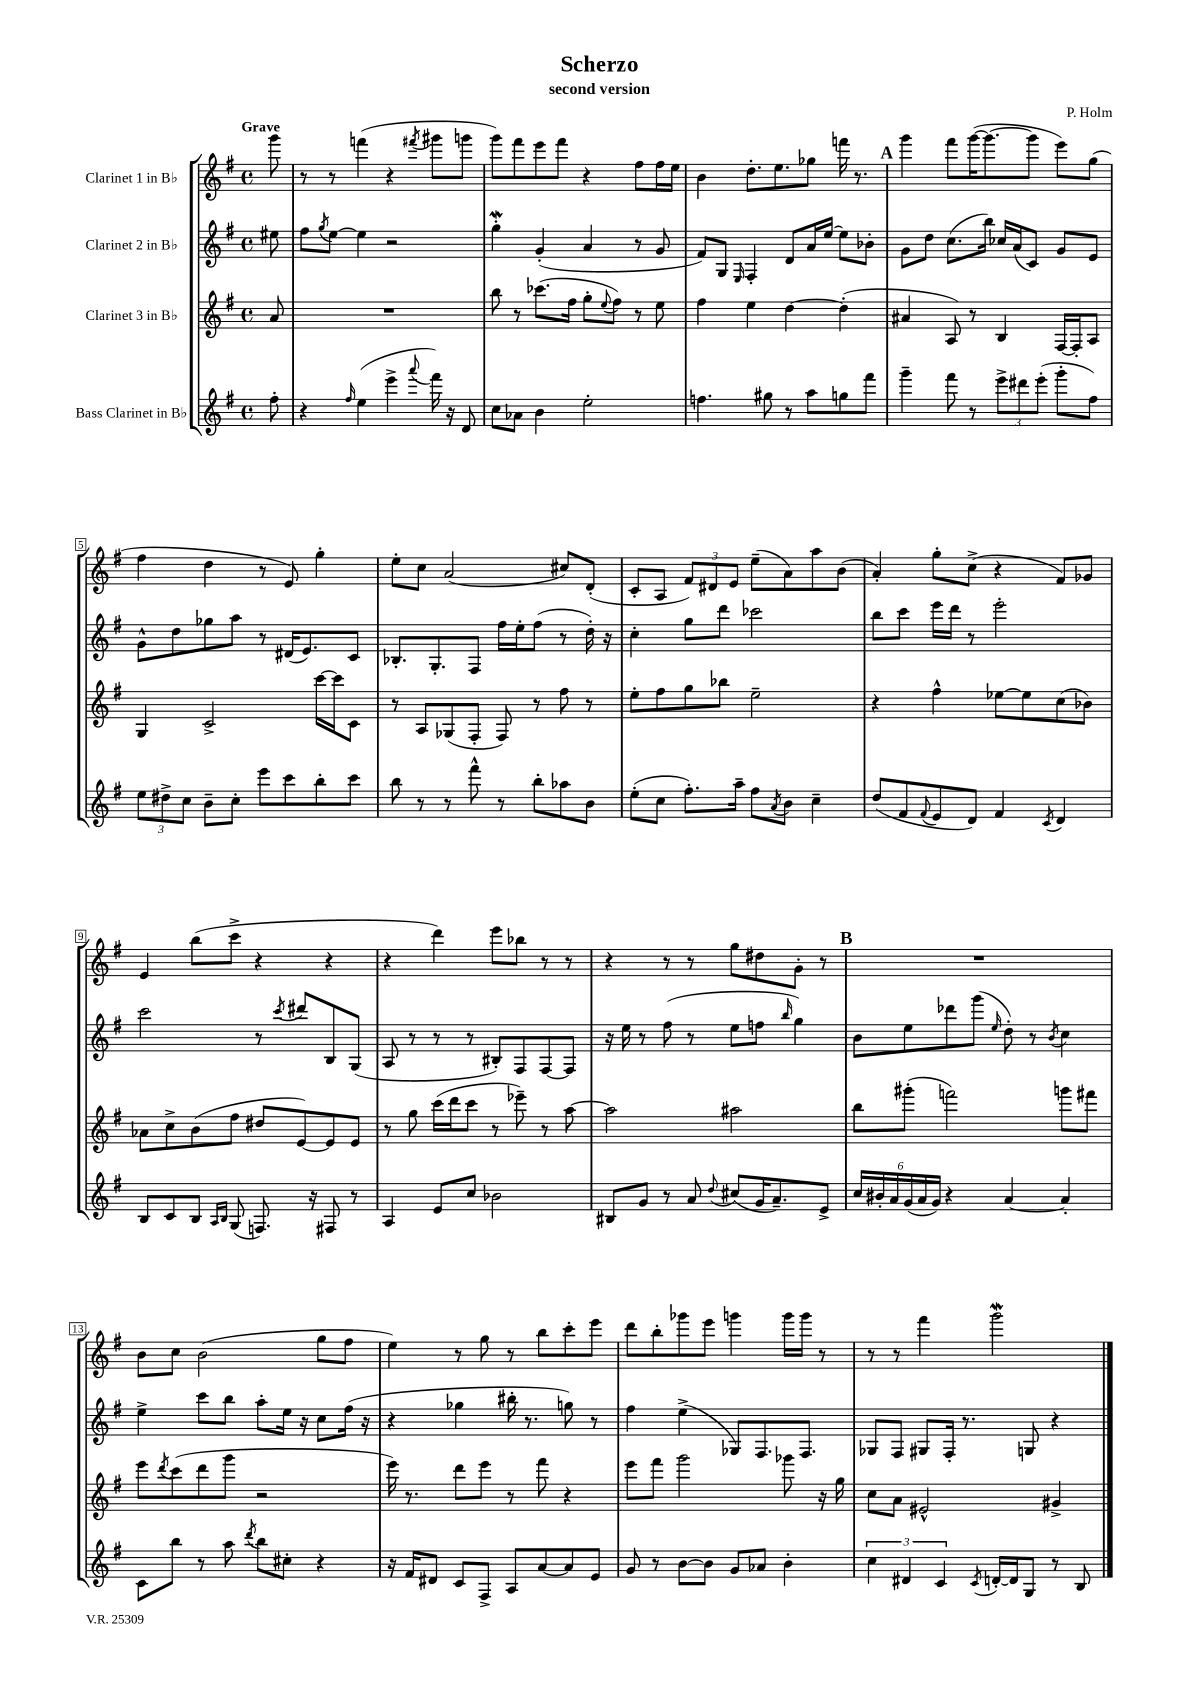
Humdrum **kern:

**kern	**kern	**kern	**kern
*part4	*part3	*part2	*part1
*staff4	*staff3	*staff2	*staff1
*I"Bass Clarinet in B♭	*I"Clarinet 3 in B♭	*I"Clarinet 2 in B♭	*I"Clarinet 1 in B♭
*clefG2	*clefG2	*clefG2	*clefG2
*k[f#]	*k[f#]	*k[f#]	*k[f#]
*M4/4	*M4/4	*M4/4	*M4/4
*met(c)	*met(c)	*met(c)	*met(c)
=	=	=	=
!	!	!	!LO:TX:a:B:t=Grave
8ff#'\	8a/	8ee#X\	8ggg\
=1	=1	=1	=1
4r	1r	8ff#\L	8r
.	.	8qgg/	.
.	.	[8ee\J	8r
16qqff#/	.	.	.
(4ee\	.	4ee\]	(4fffn\
4eee^\	.	2r	4r
8qqaaa/	.	.	8qfff#X/
16fff#\)	.	.	8ggg#X\L
16r	.	.	.
8d/	.	.	8gggn\J
=2	=2	=2	=2
8cc\L	8bb\	4ggw'\	8ggg\L)
8a-X\J	8r	.	8fff#\
4b\	(8.ccc-X\L	(4g'/	8eee\
.	.	.	8fff#\J
.	16ff#\Jk	.	.
2ee'\	8gg'\L	4a/	4r
.	8qqee/	.	.
.	8ff#\J)	.	.
.	8r	8r	8ff#\L
.	8ee\	8g/	16ff#\L
.	.	.	16ee\JJ
=3	=3	=3	=3
4.ffn\	4ff#\	8f#/L)	4b\
.	.	8G/J	.
.	.	16qqE/	.
.	4ee\	4F#'/	8.dd'\L
8gg#X\	.	.	.
.	.	.	8.ee\
8r	[4dd\	8d/L	.
8aa\L	.	16a/L	8gg-X\J
.	.	[16ee/JJ	.
8ggn\	(4dd'\]	8ee\L]	16fffn\
.	.	.	8.r
8fff#\J	.	8b-X'\J	.
!!LO:REH:place=s1:t=A
=4	=4	=4	=4
4ggg~\	4a#X/	8g\L	4ggg\
.	.	8dd\J	.
8fff#\	8A/)	(8.cc\L	8fff#\L
8r	8r	.	([16ggg\K
.	.	16bb\Jk)	8.ggg\_
12eee^\L	4B/	16cc-X/LL	.
.	.	(16a/J	.
12ddd#X\	.	.	.
.	.	8c/J)	8ggg\J]
(12eee'\J	.	.	.
8ggg'\L	[16F#/LL	8g/L	8eee\L)
.	16F#'/J]	.	.
8ff#\J)	8A/J	8e/J	(8gg\J
!!LO:LB:g=z
=5	=5	=5	=5
12ee\L	4G/	8g^^\L	4ff#\
12dd#X^\	.	.	.
.	.	8dd\	.
12cc\J	.	.	.
8b~\L	2c^/	8gg-X\	4dd\
8cc'\J	.	8aa\J	.
8eee\L	.	8r	8r
8ccc\	.	(16d#X/KL	8e/)
.	.	8.e/)	.
8bb'\	[16ccc\LL	.	4gg'\
.	16ccc\J]	.	.
8ccc\J	8c\J	8c/J	.
=6	=6	=6	=6
8bb\	8r	8.B-X'/L	8ee'\L
8r	8A/L	.	8cc\J
.	.	8.G'/	.
8r	(8G-X/	.	(2a/
8fff#^^\	8F#'/J	8F#/J	.
8r	8F#/)	16ff#\LL	.
.	.	16ee'\J	.
8bb'\L	8r	(8ff#\J	.
8aa-X\	8ff#\	8r	8cc#X/L)
8b\J	8r	16dd'\)	(8d'/J
.	.	16r	.
=7	=7	=7	=7
(8ee'\L	8ee'\L	4cc'\	8c'/L
8cc\J	8ff#\	.	8A/J
8.ff#'\L)	8gg\	8gg\L	12f#/L)
.	.	.	12d#X/
.	8bb-X\J	8ddd\J	.
.	.	.	12e/J
16aa~\Jk	.	.	.
8ff#\L	2ee~\	2ccc-X\	(8ee~\L
8qa/	.	.	.
8b\J	.	.	8a\)
4cc~\	.	.	8aa\
.	.	.	(8b\J
=8	=8	=8	=8
(8dd/L	4r	8bb\L	4a'/)
8f#/	.	8ccc\J	.
8qqf#/	.	.	.
8e/	4ff#^^\	16eee\LL	8gg'\L
.	.	16ddd\JJ	.
8d/J)	.	8r	(8cc^\J
4f#/	[8ee-X\L	2eee'\	4r
.	8ee-\]	.	.
8qc/	.	.	.
4d/	(8cc\	.	8f#/L)
.	8b-X\J)	.	8g-X/J
!!LO:LB:g=z
=9	=9	=9	=9
8B/L	8a-X\L	2ccc\	4e/
8c/	8cc^\	.	.
8B/J	(8b\	.	(8bb\L
16qqA/LL	.	.	.
16qqB/JJ	.	.	.
(8G/	8ff#\J	.	8ccc^\J
8.Fn/)	8dd#X/L	8r	4r
.	.	8qccc/	.
.	[8e/)	8ddd#X/L	.
16r	.	.	.
8F#X/	8e/]	8B/	4r
8r	8e/J	(8G/J	.
=10	=10	=10	=10
4A/	8r	8A/	4r
.	8gg\	8r	.
8e/L	(16ccc\LL	8r	4ddd\)
.	16ddd\J	.	.
8cc/J	8ccc\J	8r	.
2b-X\	8r	8B#X'/L)	8eee\L
.	8eee-X~\)	8F#/	8bb-X\J
.	8r	[8F#/	8r
.	[8aa\	8F#/J]	8r
=11	=11	=11	=11
8B#X/L	2aa\]	16r	4r
.	.	16ee\	.
8g/J	.	8r	.
8r	.	(8ff#\	8r
8a/	.	8r	8r
8qqdd/	.	.	.
(8cc#X/L	2aa#X\	8ee\L	8gg\L
16g/K	.	8ffn\J	8dd#X\
8.a~/)	.	.	.
.	.	16qqbb/	.
.	.	4gg\)	8g'\J
8e^/J	.	.	8r
!!LO:REH:place=s1:t=B
=12	=12	=12	=12
24cc/LL	8bb\L	8b\L	1r
24b#X'/	.	.	.
24a/	.	.	.
(24g/	(8ggg#X'\J	8ee\	.
24a/	.	.	.
24g/JJ)	.	.	.
4r	2fffn\)	8ddd-X\	.
.	.	(8ggg\J	.
.	.	16qqee/	.
[4a/	.	8dd'\)	.
.	.	8r	.
.	.	8qb/	.
4a'/]	8gggn\L	4cc\	.
.	8fff#X\J	.	.
!!LO:LB:g=z
=13	=13	=13	=13
8c\L	8eee\L	4ee^\	8b\L
.	8qddd/	.	.
8bb\J	(8ccc\	.	8cc\J
8r	8ddd\	8ccc\L	(2b\
8aa\	8ggg\J	8bb\J	.
8qddd/	.	.	.
8bb\L	2r	8aa'\L	.
8cc#X'\J	.	16ee\Jk	.
.	.	16r	.
4r	.	8cc\L	8gg\L
.	.	(16ff#\Jk	8ff#\J
.	.	16r	.
=14	=14	=14	=14
16r	16eee\)	4r	4ee\)
16f#/KL	8.r	.	.
8d#X/J	.	.	.
8c/L	8ddd\L	4gg-X\	8r
8F#^/J	8eee\J	.	8gg\
8A/L	8r	16bb#X'\	8r
.	.	8.r	.
[8a/	8fff#\	.	8bb\L
8a/]	4r	8ggn\)	8ccc'\
8e/J	.	8r	8eee\J
=15	=15	=15	=15
8g/	8eee\L	4ff#\	8ddd\L
8r	8fff#\J	.	8bb'\
[8b\L	2ggg\	(4ee^\	8ggg-X\
8b\J]	.	.	8eee\J
8g/L	.	8G-X/L)	4gggn\
8a-X/J	.	8.F#/	.
4b'\	8ggg-X\	.	16ggg\LL
.	.	8.F#/J	16ggg\JJ
.	16r	.	8r
.	16gg\	.	.
=16	=16	=16	=16
6cc\	8cc\L	8G-X/L	8r
.	8a\J	8F#/J	8r
6d#X/	.	.	.
.	2e#X^^/	8G#X/L	4fff#\
6c/	.	.	.
.	.	16F#'/Jk	.
.	.	8.r	.
8qc/	.	.	.
[16dn'/LL	.	.	2gggw\
16d/J]	.	.	.
8G/J	.	8Gn/	.
8r	4g#X^/	4r	.
8B/	.	.	.
==	==	==	==
*-	*-	*-	*-
